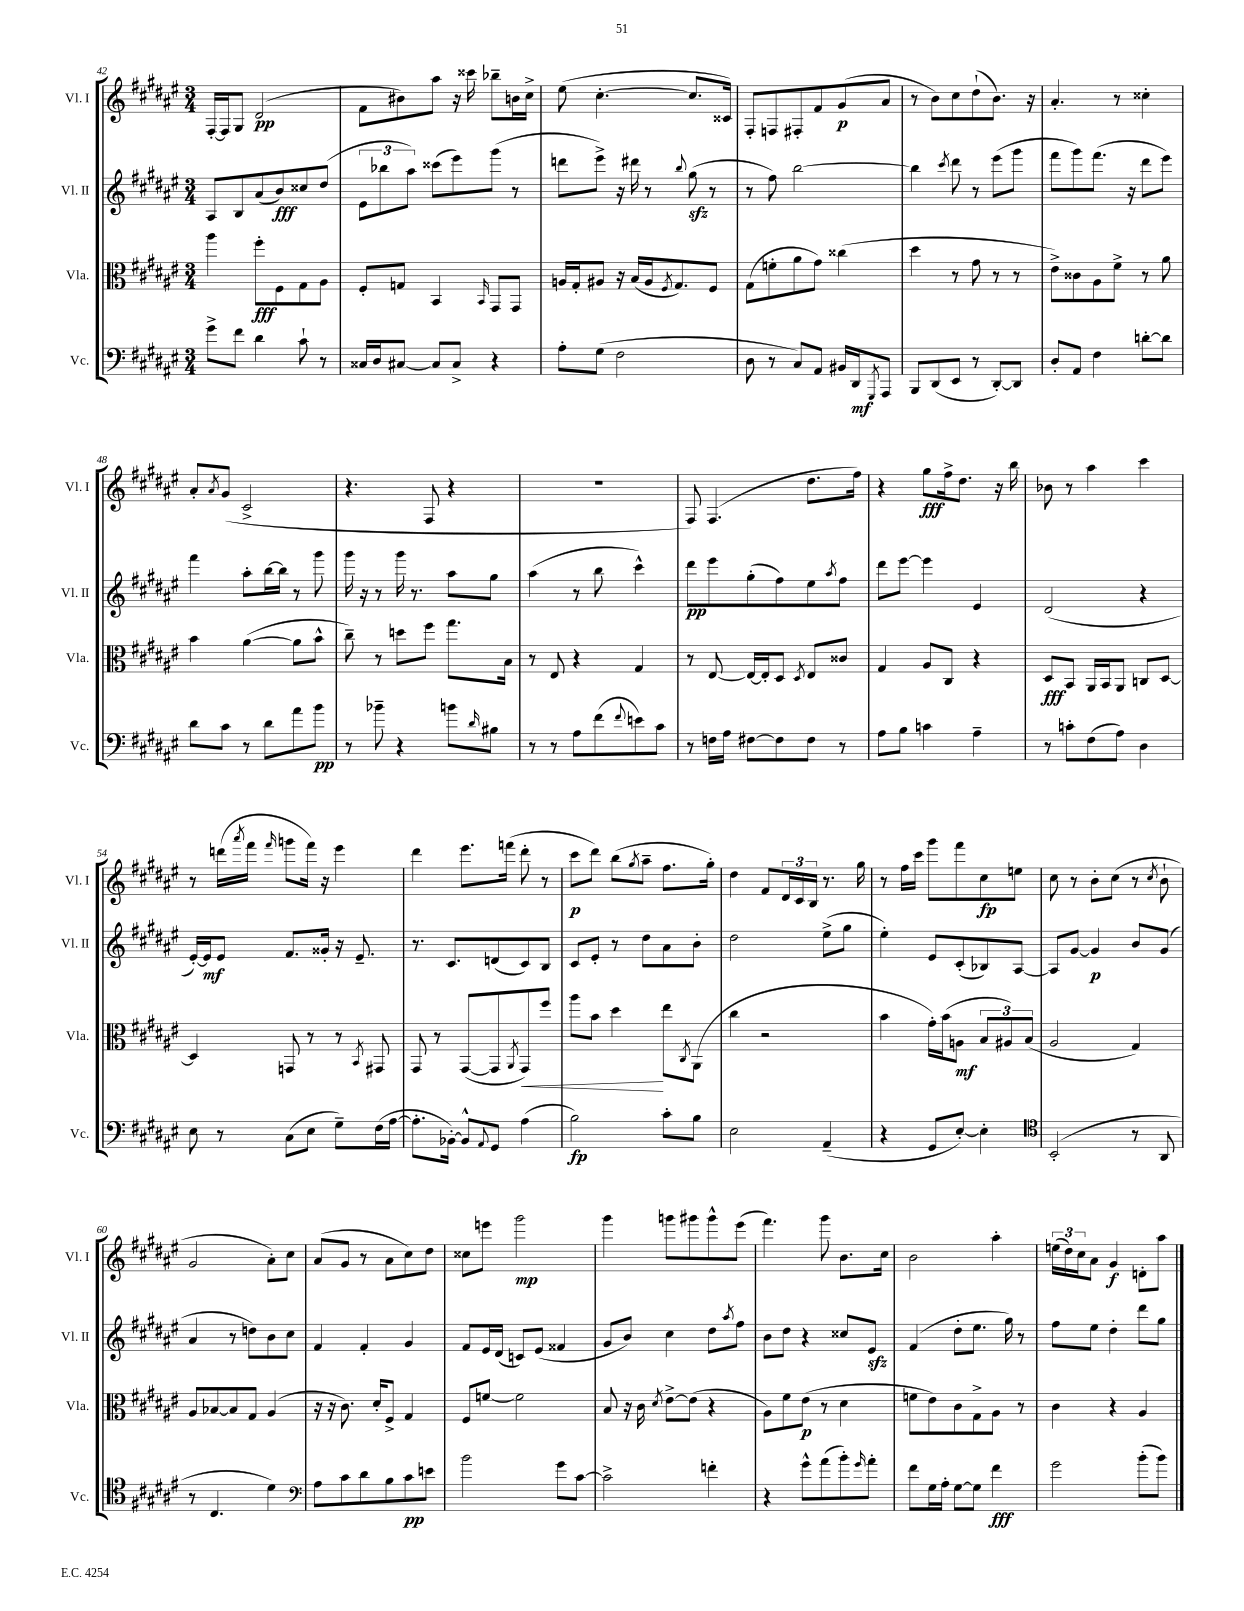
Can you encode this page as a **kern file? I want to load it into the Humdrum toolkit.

**kern	**dynam	**kern	**dynam	**kern	**dynam	**kern	**dynam
*part4	*part4	*part3	*part3	*part2	*part2	*part1	*part1
*staff4	*staff4	*staff3	*staff3	*staff2	*staff2	*staff1	*staff1
*I"Vc.	*	*I"Vla.	*	*I"Vl. II	*	*I"Vl. I	*
*I'Vc.	*	*I'Vla.	*	*I'Vl. II	*	*I'Vl. I	*
*clefF4	*	*clefC3	*	*clefG2	*	*clefG2	*
*k[f#c#g#d#a#e#]	*	*k[f#c#g#d#a#e#]	*	*k[f#c#g#d#a#e#]	*	*k[f#c#g#d#a#e#]	*
*M3/4	*	*M3/4	*	*M3/4	*	*M3/4	*
=42	=42	=42	=42	=42	=42	=42	=42
8g#^\L	.	4aa#\	.	8A#/L	.	[16F#'/LL	.
.	.	.	.	.	.	16F#/J]	.
8f#\J	.	.	.	8B/	.	8G#/J	.
4d#\	.	8ff#'\L	fff	(8a#/	.	(2d#/	pp
.	.	8F#\	.	8b/)	fff	.	.
8c#`\	.	8G#\	.	8cc##X/	.	.	.
8r	.	8A#\J	.	(8dd#/J	.	.	.
=43	=43	=43	=43	=43	=43	=43	=43
16C##X/LL	.	8F#'/L	.	12e#\L	.	8f#\L	.
16D#/J	.	.	.	.	.	.	.
.	.	.	.	12bb-X\	.	.	.
[8C#X/J	.	8Gn/J	.	.	.	8b#X\)	.
.	.	.	.	12aa#\J)	.	.	.
8C#/L]	.	4BB/	.	(8ccc##X\L	.	8aa#\J	.
8C#^/J	.	.	.	8eee#\)	.	16r	.
.	.	.	.	.	.	16ccc##X\	.
.	.	16qqBB/	.	.	.	.	.
4r	.	8GG#/L	.	(8ggg#\J	.	8bb-X~\L	.
.	.	8GG#/J	.	8r	.	16bn\L	.
.	.	.	.	.	.	16cc#^\JJ	.
=44	=44	=44	=44	=44	=44	=44	=44
8A#'\L	.	16An/LL	.	8dddn\L	.	(8ee#\	.
.	.	16G#'/J	.	.	.	.	.
(8G#\J	.	8A#X/J	.	8eee#^\J)	.	[4.cc#'\	.
2F#\	.	16r	.	16r	.	.	.
.	.	(16B/LL	.	16ddd#X\	.	.	.
.	.	16A#/J	.	8r	.	.	.
.	.	8qF#/	.	.	.	.	.
.	.	8.G#/)	.	.	.	.	.
.	.	.	.	8qqbb/	.	.	.
.	.	.	.	(8gg#zz\	.	8.cc#/L]	.
.	.	8F#/J	.	8r	.	.	.
.	.	.	.	.	.	16c##X/Jk)	.
=45	=45	=45	=45	=45	=45	=45	=45
8D#\	.	(8G#\L	.	8r	.	8F#'/L	.
8r	.	8fn'\	.	8ff#\)	.	8Fn/	.
8C#/L)	.	8a#\	.	[2bb\	.	8F#X'/	.
8AA#/J	.	8g#\J)	.	.	.	8f#/	.
16BB#X/LL	.	(4cc##X\	.	.	.	(8g#/	p
16DD#/J	mf	.	.	.	.	.	.
8qGGG#/	.	.	.	.	.	.	.
8AAA#/J	.	.	.	.	.	8a#/J	.
=46	=46	=46	=46	=46	=46	=46	=46
8BBB/L	.	4dd#\	.	4bb\]	.	8r	.
(8DD#/	.	.	.	.	.	8b\L)	.
.	.	.	.	8qccc#/	.	.	.
8EE#/J	.	8r	.	8ddd#\	.	8cc#\	.
8r	.	8g#\	.	8r	.	(8dd#`\	.
[8DD#'/L)	.	8r	.	(8eee#\L	.	8.b\J)	.
8DD#/J]	.	8r	.	8ggg#\J	.	.	.
.	.	.	.	.	.	16r	.
=47	=47	=47	=47	=47	=47	=47	=47
8D#'/L	.	8e#^\L)	.	8fff#\L	.	4.a#'/	.
8AA#/J	.	8c##X\	.	8ggg#\)	.	.	.
4F#\	.	8A#\	.	(8.fff#\J	.	.	.
.	.	8f#^\J	.	.	.	8r	.
.	.	.	.	16r	.	.	.
[8dn'\L	.	8r	.	8ddd#\L	.	4cc##X'\	.
8d\J]	.	8a#\	.	8eee#\J)	.	.	.
!!LO:LB:g=z
=48	=48	=48	=48	=48	=48	=48	=48
8d#\L	.	4b\	.	4fff#\	.	8a#'/L	.
.	.	.	.	.	.	8qa#/	.
8c#\J	.	.	.	.	.	(8g#/J	.
8r	.	([4a#\	.	8aa#'\L	.	2c#^/	.
8d#\L	.	.	.	[16bb\L	.	.	.
.	.	.	.	16bb\JJ]	.	.	.
8a#\	.	8a#\L]	.	8r	.	.	.
8b\J	pp	8b^^\J	.	8ggg#\	.	.	.
=49	=49	=49	=49	=49	=49	=49	=49
8r	.	8cc#~\)	.	16ggg#\	.	4.r	.
.	.	.	.	16r	.	.	.
8b-X~\	.	8r	.	8r	.	.	.
4r	.	8ddn\L	.	16ggg#\	.	.	.
.	.	.	.	8.r	.	.	.
.	.	8ff#\J	.	.	.	8F#/	.
8bn\L	.	8.gg#\L	.	8aa#\L	.	4r	.
16qqd#/	.	.	.	.	.	.	.
8B#X\J	.	.	.	8gg#\J	.	.	.
.	.	16B\Jk	.	.	.	.	.
=50	=50	=50	=50	=50	=50	=50	=50
8r	.	8r	.	(4aa#\	.	2.r	.
8r	.	8E#/	.	.	.	.	.
8A#\L	.	4r	.	8r	.	.	.
(8f#\	.	.	.	8bb\	.	.	.
8qqf#/	.	.	.	.	.	.	.
8en\)	.	4G#/	.	4ccc#^^\)	.	.	.
8c#\J	.	.	.	.	.	.	.
=51	=51	=51	=51	=51	=51	=51	=51
8r	.	8r	.	8ddd#\L	pp	8F#/)	.
16Fn\LL	.	[8E#/	.	8eee#\	.	(4.F#/	.
16A#\JJ	.	.	.	.	.	.	.
[8F#X\L	.	16E#/LL_	.	(8gg#'\	.	.	.
.	.	16E#'/J]	.	.	.	.	.
8F#\]	.	8D#/J	.	8ff#\)	.	.	.
.	.	8qD#/	.	.	.	.	.
8F#\J	.	8E#/L	.	8ee#\	.	8.dd#\L	.
.	.	.	.	8qaa#/	.	.	.
8r	.	8c##X/J	.	8ff#\J	.	.	.
.	.	.	.	.	.	16ff#\Jk)	.
=52	=52	=52	=52	=52	=52	=52	=52
8A#\L	.	4G#/	.	8ddd#\L	.	4r	.
8B\J	.	.	.	[8eee#\J	.	.	.
4cn\	.	8A#/L	.	4eee#\]	.	8gg#\L	fff
.	.	8C#/J	.	.	.	16ff#^\k	.
.	.	.	.	.	.	8.dd#\J	.
4A#~\	.	4r	.	4e#/	.	.	.
.	.	.	.	.	.	16r	.
.	.	.	.	.	.	16bb\	.
=53	=53	=53	=53	=53	=53	=53	=53
8r	.	8D#/L	fff	(2d#/	.	8b-X\	.
8cn'\L	.	8BB/J	.	.	.	8r	.
(8F#\	.	16AA#/LL	.	.	.	4aa#\	.
.	.	16BB/J	.	.	.	.	.
8A#\J)	.	8AA#/J	.	.	.	.	.
4D#\	.	8Cn/L	.	4r	.	4ccc#\	.
.	.	[8D#/J	.	.	.	.	.
!!LO:LB:g=z
=54	=54	=54	=54	=54	=54	=54	=54
8E#\	.	4D#/]	.	[16e#'/LL)	.	8r	.
.	.	.	.	16e#/J]	mf	.	.
8r	.	.	.	8e#/J	.	(16dddn\LL	.
.	.	.	.	.	.	8qaaa#/	.
.	.	.	.	.	.	16fff#\JJ	.
.	.	.	.	.	.	16qqfff#/	.
(8C#\L	.	8GGn/	.	8.f#/L	.	8gggn\L	.
8E#\J	.	8r	.	.	.	16fff#\Jk)	.
.	.	.	.	16g##X'/Jk	.	16r	.
8G#~\L)	.	8r	.	16r	.	4eee#\	.
.	.	.	.	8.e#~/	.	.	.
.	.	8qBB/	.	.	.	.	.
(16F#\L	.	8GG#X/	.	.	.	.	.
[16A#\JJ	.	.	.	.	.	.	.
=55	=55	=55	=55	=55	=55	=55	=55
8.A#'\L]	.	8GG#/	.	8.r	.	4ddd#\	.
.	.	8r	.	.	.	.	.
[16BB-X'\Jk)	.	.	.	8.c#/L	.	.	.
8BB-^^/L]	.	([8GG#/L	.	.	.	8.eee#\L	.
8qqAA#/	.	.	.	.	.	.	.
8GG#/J	.	8GG#/]	.	(8dn/	.	.	.
.	.	.	.	.	.	(16fffn\Jk	.
.	.	8qAA#/	.	.	.	.	.
!	!	!	!LO:HP:b	!	!	!	!
(4A#\	.	8GG#/)	<	8c#/)	.	8ddd#'\	.
.	.	8ff#/J	.	8B/J	.	8r	.
=56	=56	=56	=56	=56	=56	=56	=56
2B\)	fp	8aa#\L	.	8c#/L	.	8ccc#\L	p
.	.	8b\J	.	8e#'/J	.	8ddd#\J)	.
.	.	4dd#\	.	8r	.	(8bb\L	.
.	.	.	.	.	.	8qgg#/	.
.	.	.	.	8dd#\L	.	8aa#~\J	.
8c#'\L	.	8ee#\L	[	8a#\	.	8.ff#\L	.
.	.	8qC#/	.	.	.	.	.
8B\J	.	(8AA#\J	.	8b'\J	.	.	.
.	.	.	.	.	.	16gg#'\Jk)	.
=57	=57	=57	=57	=57	=57	=57	=57
2E#\	.	4cc#\	.	2dd#\	.	4dd#\	.
.	.	2r	.	.	.	8f#/L	.
.	.	.	.	.	.	24d#/L	.
.	.	.	.	.	.	24c#/	.
.	.	.	.	.	.	24B/JJ	.
(4AA#~/	.	.	.	(8ee#^\L	.	8.r	.
.	.	.	.	8gg#\J	.	.	.
.	.	.	.	.	.	16gg#\	.
=58	=58	=58	=58	=58	=58	=58	=58
4r	.	4b\	.	4ee#'\)	.	8r	.
.	.	.	.	.	.	16ff#\LL	.
.	.	.	.	.	.	16ccc#\JJ	.
8GG#/L	.	16g#'\LL)	.	8e#/L	.	8ggg#\L	.
.	.	(16b\J	.	.	.	.	.
[8E#'/J)	.	8An\J	mf	(8c#'/	.	8fff#\	.
4E#'\]	.	12B/L	.	8B-X/)	.	8cc#\	fp
.	.	12A#X/)	.	.	.	.	.
.	.	.	.	[8A#/J	.	8een\J	.
.	.	(12B/J	.	.	.	.	.
=59	=59	=59	=59	=59	=59	=59	=59
*clefC4	*	*	*	*	*	*	*
(2BB'/	.	2A#/	.	8A#/L]	.	8cc#\	.
.	.	.	.	[8g#/J	.	8r	.
.	.	.	.	4g#/]	p	8b'\L	.
.	.	.	.	.	.	(8cc#\J	.
8r	.	4G#/)	.	8b/L	.	8r	.
.	.	.	.	.	.	8qcc#/	.
8AA#/	.	.	.	(8g#/J	.	8b`\	.
!!LO:LB:g=z
=60	=60	=60	=60	=60	=60	=60	=60
8r	.	8A#/L	.	4a#/	.	2g#/	.
4.C#/	.	[8B-X/	.	.	.	.	.
.	.	8B-/]	.	8r	.	.	.
.	.	8G#/J	.	8ddn\L)	.	.	.
4d#\)	.	(4A#/	.	8b\	.	8a#'\L)	.
.	.	.	.	8cc#\J	.	8cc#\J	.
=61	=61	=61	=61	=61	=61	=61	=61
*clefF4	*	*	*	*	*	*	*
8A#\L	.	16r	.	4f#/	.	(8a#/L	.
.	.	16r	.	.	.	.	.
8c#\	.	8.c#\)	.	.	.	8g#/J	.
8d#\	.	.	.	4f#'/	.	8r	.
.	.	16d#'/KL	.	.	.	.	.
8B\	.	8F#^/J	.	.	.	8a#\L	.
8c#\	pp	4G#/	.	4g#/	.	8cc#\)	.
8en\J	.	.	.	.	.	8dd#\J	.
=62	=62	=62	=62	=62	=62	=62	=62
2b\	.	8F#/L	.	8f#/L	.	8cc##X\L	.
.	.	[8fn/J	.	16e#/L	.	8eeen\J	.
.	.	.	.	(16d#/JJ	.	.	.
.	.	2f\]	.	8cn/L)	.	2ggg#\	mp
.	.	.	.	(8e#/J	.	.	.
8g#\L	.	.	.	4f##X/	.	.	.
[8c#\J	.	.	.	.	.	.	.
=63	=63	=63	=63	=63	=63	=63	=63
2c#^\]	.	8B/	.	8g#/L	.	4ggg#\	.
.	.	16r	.	8b/J)	.	.	.
.	.	16c#\	.	.	.	.	.
.	.	8qd#/	.	.	.	.	.
.	.	[8e#^\L	.	4cc#\	.	8gggn\L	.
.	.	(8e#\J]	.	.	.	8ggg#X\	.
4fn'\	.	4r	.	8dd#\L	.	8ggg#^^\	.
.	.	.	.	8qaa#/	.	.	.
.	.	.	.	8ff#\J	.	(8eee#\J	.
=64	=64	=64	=64	=64	=64	=64	=64
4r	.	8A#\L)	.	8b\L	.	4.fff#\)	.
.	.	8f#\	.	8dd#\J	.	.	.
8g#^^\L	.	(8e#\J	p	4r	.	.	.
(8a#\	.	8r	.	.	.	8ggg#\	.
8b'\)	.	4d#\	.	8cc##X/L	.	8.b\L	.
16qqg#/	.	.	.	.	.	.	.
8a#'\J	.	.	.	8e#zz/J	.	.	.
.	.	.	.	.	.	16cc#\Jk	.
=65	=65	=65	=65	=65	=65	=65	=65
8f#\L	.	8fn\L	.	(4f#/	.	2b\	.
16G#\L	.	8e#\)	.	.	.	.	.
16A#'\JJ	.	.	.	.	.	.	.
[8G#\L	.	8c#\	.	8dd#'\L	.	.	.
8G#\J]	.	8G#^\	.	8.ee#\J	.	.	.
4f#\	fff	8A#\J	.	.	.	4aa#'\	.
.	.	.	.	16gg#\)	.	.	.
.	.	8r	.	8r	.	.	.
=66	=66	=66	=66	=66	=66	=66	=66
2g#\	.	4c#\	.	8ff#\L	.	(24een\LL	.
.	.	.	.	.	.	24dd#\)	.
.	.	.	.	.	.	24cc#\J	.
.	.	.	.	8ee#\J	.	8a#\J	.
.	.	4r	.	4dd#'\	.	4g#/	f
(8b'\L	.	4A#/	.	8ddd#\L	.	8dn'\L	.
8b\J)	.	.	.	8gg#\J	.	8aa#\J	.
==	==	==	==	==	==	==	==
*-	*-	*-	*-	*-	*-	*-	*-
